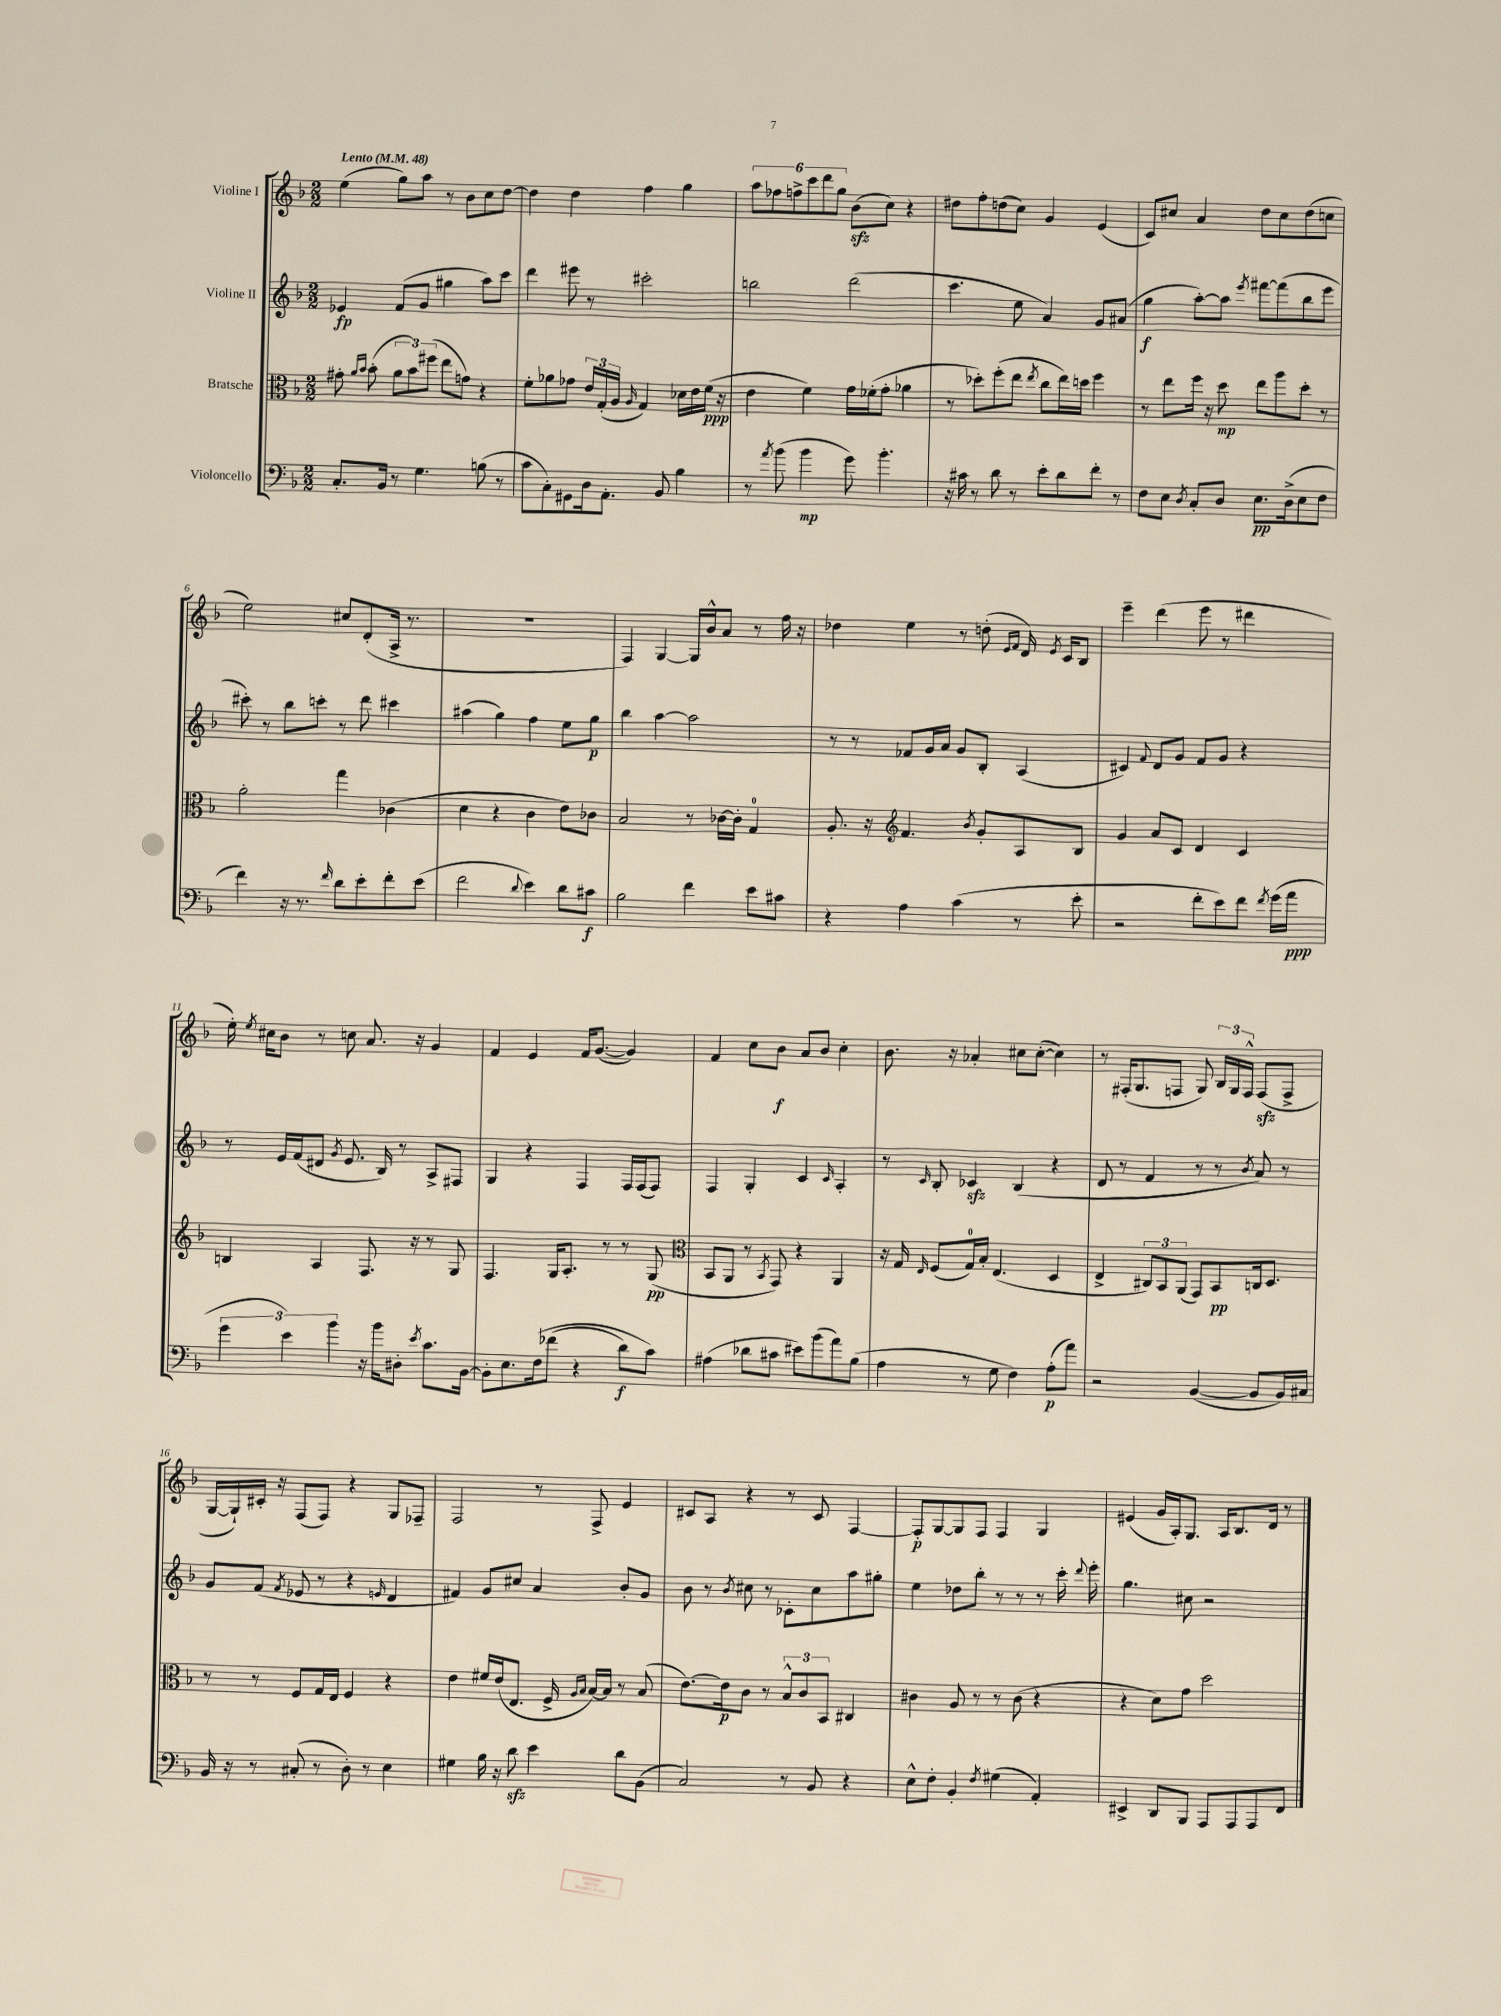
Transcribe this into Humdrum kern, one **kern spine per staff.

**kern	**kern	**kern	**kern
*staff4	*staff3	*staff2	*staff1
*clefF4	*clefC3	*clefG2	*clefG2
*k[b-]	*k[b-]	*k[b-]	*k[b-]
*M2/2	*M2/2	*M2/2	*M2/2
*MM48	*MM48	*MM48	*MM48
8.C'/L	8g#'\	4e-/	(4ee\
.	16qqa/LL	.	.
.	16qqb-/JJ	.	.
.	(8b-'\	.	.
16BB-/Jk	.	.	.
8r	12a\L	(8f/L	8gg\L)
.	12b-\)	.	.
4.G\	.	8g/J	8aa\J
.	(12ff#\J	.	.
.	8ee\L	4gg#\	8r
.	8g\J)	.	8b-\L
(8B\	4r	8aa\L)	8cc\
8r	.	8ccc\J	[8dd\J
=	=	=	=
8c\L	8f'\L	4ddd\	4dd\]
8C'\)	8a-\	.	.
8GG#\	8g-\J	8eee#\	4dd\
16D\k	24e/LL	8r	.
.	(24G'/	.	.
8.AA'\J	.	.	.
.	24A/JJ	.	.
.	16qqA/	.	.
.	4G/)	2ccc#'\	4ff\
8BB-/	.	.	.
4B-\	16d-\LL	.	4gg\
.	16e\	.	.
.	(16f\JJ	.	.
.	16r	.	.
=	=	=	=
8r	4e\	2bb\	12aa\L
.	.	.	12ff-\
8qa/	.	.	.
(8b-\	.	.	.
.	.	.	12ff^\
4b-\	4f\)	.	12ccc\
.	.	.	12ddd\
.	.	.	12gg\J
8g\)	16g\LL	(2ddd\	(8b-\L
.	(16f-'\J	.	.
4.b-'\	8g'\J	.	8cc\J)
.	4a-\	.	4r
=	=	=	=
16r	8r	4.ccc\	8dd#\L
16c#\	.	.	.
8r	8dd-'\L)	.	8ff'\
8d\	(8ff'\	.	(8dd\
8r	8ee\J	8ee\	8cc\J)
.	8qee/	.	.
8e'\L	8cc\L	4a/)	4g/
8d\	16ee\L)	.	.
.	16dd\JJ	.	.
8f'\J	4ff\	8g/L	(4e/
8r	.	(8a#/J	.
=	=	=	=
8F\L	8r	4gg\	8c/L)
8E\J	8ee\L	.	8cc#/J
8qD/	.	.	.
8C'/L	16ff\Jk	[8aa'\L)	4a/
.	16r	.	.
8D/J	8dd\	8aa\]J	.
.	.	8qeee/	.
8.E\L	8ee\L	[8fff#\L	8dd\L
.	8aa\	(8fff#\]	8cc#\
(16D^\k	.	.	.
8E\	8dd'\J	8bb-\	(8dd\
8F\J	8r	8eee\J	8cc\J
=	=	=	=
4f\)	2a'\	8ccc#'\)	2ee\)
.	.	8r	.
16r	.	8bb-\L	.
8.r	.	.	.
.	.	8ccc'\J	.
16qqf/	.	.	.
8d\L	4gg\	8r	8cc#/L
8e'\	.	8ddd\	(8d'/
8f'\	(4c-\	4ccc#\	16A^/Jk
.	.	.	8.r
(8e\J	.	.	.
=	=	=	=
2f\	4d\	(4aa#\	1r
.	4r	4gg\)	.
8qqd/	.	.	.
4e\)	4c\	4ff\	.
8d\L	8e\L)	8ee\L	.
8c#\J	8c-\J	8gg\J	.
=	=	=	=
2B-\	2B-/	4bb-\	4F/)
.	.	[4aa\	[4G/
4f\	8r	2aa\]	16G/]LL
.	.	.	16b-^^/J
.	[16c-\LL	.	8a/J
.	16c-'\]JJ	.	.
8e\L	4G/	.	8r
8c#\J	.	.	16ff\
.	.	.	16r
=	=	=	=
4r	8.A'/	8r	4dd-\
.	.	8r	.
.	16r	.	.
*	*clefG2	*	*
4A\	4.f/	8f-/L	4ee\
.	.	16g/L	.
.	.	16a/JJ	.
(4c\	.	8g/L	8r
.	8qb-/	.	.
.	8g'/L	8B-'/J	(8dd'\
.	.	.	16qqe/LL
.	.	.	16qqf/JJ
8r	8A/	(4A/	16d/)
.	.	.	8qe/
.	.	.	16c/LK
8e'\	8B-/J	.	8B-/J
=	=	=	=
2r	4g/	4c#/)	4eee~\
.	.	8qqf/	.
.	8a/L	8d/L	(4ddd\
.	8c/J	8g/J	.
8f'\L	4d/	8f/L	8eee\
8e\)	.	8g/J	8r
8f\J	4c/	4r	4ddd#\
8qf/	.	.	.
(16g\LL	.	.	.
16a\JJ	.	.	.
=	=	=	=
6g\	4B/	8r	16ee'\)
.	.	.	8qee/
.	.	.	16cc#\LK
.	.	16e/LL	8b-\J
6e\)	.	.	.
.	.	(16f/J	.
.	4A/	8d#/J	8r
6b-\	.	.	.
.	.	8qg/	.
.	.	8.e/	8cc\
16r	8.F/	.	8.a/
16b-\LK	.	16B-/)	.
8D#'\J	.	8r	.
.	16r	.	16r
8qe/	.	.	.
8.c\L	8r	8A^/L	4g/
.	8G/	8F#/J	.
[16BB-\Jk	.	.	.
=	=	=	=
8BB-'\]L	4.F/	4G/	4f/
8.E\	.	.	.
.	.	4r	4e/
&(16F\k	.	.	.
(8f-\J	16G/LK	.	.
.	8.A'/J	.	.
4r	.	4F/	16f/LK
.	.	.	([8.g/J
.	8r	.	.
8d\L)	8r	16F/LL	4g/])
.	.	(16F/J	.
8c\J&)	(8G/	8F/J)	.
=	=	=	=
*	*clefC3	*	*
(4A#\	8BB-/L	4F/	4f/
.	8AA/J	.	.
8d-\L	8r	4G'/	8cc\L
.	8qBB-/	.	.
8c#\J	8GG/)	.	8b-\J
8e#\L)	4r	4c/	8a/L
(8b-\	.	.	8b-/J
.	.	16qqc/	.
8a\)	4AA/	4A'/	4cc'\
(8B-\J	.	.	.
=	=	=	=
4A\	16r	8r	8.b-\
.	16G/	.	.
.	16qqE/	16qqc/	.
.	(8F/L	8B-'/	.
.	.	.	16r
8r	16G/L)	4c-/	4a-'/
.	16B-'/JJ	.	.
8G\	(4.E/	.	.
4F\)	.	(4B-/	8cc#\L
.	.	.	([8cc#'\J
(8A'\L	4D/	4r	4cc#\])
8a\J)	.	.	.
=	=	=	=
2r	4E^/	8d/	8r
.	.	8r	(16F#'/LK
.	.	.	8.G/
.	12C#/L)	4f/	.
.	12BB-/	.	.
.	.	.	8F/J
.	(12AA/J	.	.
([4BB-/	8GG/L)	8r	8G/)
.	8BB-/	8r	24B-/LL
.	.	.	24G/
.	.	.	24F^^/JJ
.	.	8qb-/	.
8BB-/]L	16C/k	8a/)	(8F/L
.	8.D/J	.	.
16BB-/L)	.	8r	8F^/J
16C#/JJ	.	.	.
=	=	=	=
16BB-/	8r	8g/L	[16G/LL
16r	.	.	16G`/])
8r	8r	(8f/J	16c#'/JJ
.	.	.	16r
.	.	8qf/	.
(8C#'/	8F/L	8e-/	(8F/L
8r	16G/L	8r	8F/J)
.	16E/JJ	.	.
8D'\)	4F/	4r	4r
8r	.	.	.
.	.	16qqe/	.
4E\	4r	4d/	8G/L
.	.	.	8F-~/J
=	=	=	=
4G#\	4e\	4f#/)	2F/
16B-\	16f#/LL	8g/L	.
16r	(16e/J	.	.
8d\	8.E/J	8cc#/J	.
4e\	.	4a/	8r
.	16F^/	.	.
.	16qqA/LL	.	.
.	16qqB-/JJ	.	.
.	[16B-/LL)	.	8F^/
.	16B-/]JJ	.	.
8d\L	8r	8b-'/L	4e/
(8BB-\J	(8B-/	8g/J	.
=	=	=	=
2C/)	[8.e\L)	8b-\	8c#/L
.	.	8r	8A/J
.	16e\]k	.	.
.	.	8qb-/	.
.	8c\J	8cc#\	4r
.	8r	8r	.
8r	12B-^^/L	8c-'\L	8r
.	12c/	.	.
8BB-/	.	8cc#\	8c#/
.	12BB-/J	.	.
4r	4C#/	8aa\	[4F/
.	.	8gg#'\J	.
=	=	=	=
8E^^\L	4c#\	4ee\	8F'/]L
8F'\J	.	.	[8G/
4BB-'/	8A/	8dd-\L	8G/]
.	8r	8bb-'\J	8F/J
8qF/	.	.	.
(4G#\	8r	8r	4F/
.	(8c#\	8r	.
4AA'/)	4r	8r	4G/
.	.	16ccc'\	.
.	.	8qqddd/	.
.	.	16eee'\	.
=	=	=	=
4EE#^/	4r	4.gg\	(4e#/
8DD/L	8d\L)	.	16g/LL
.	.	.	16A'/J)
8BBB-/J	8g\J	8cc#\	8.G/J
8AAA/L	2dd\	2r	.
.	.	.	16A/LK
8AAA/	.	.	8.B-/
8AAA/	.	.	.
.	.	.	16d/Jk
8FF/J	.	.	8r
==	==	==	==
*-	*-	*-	*-
